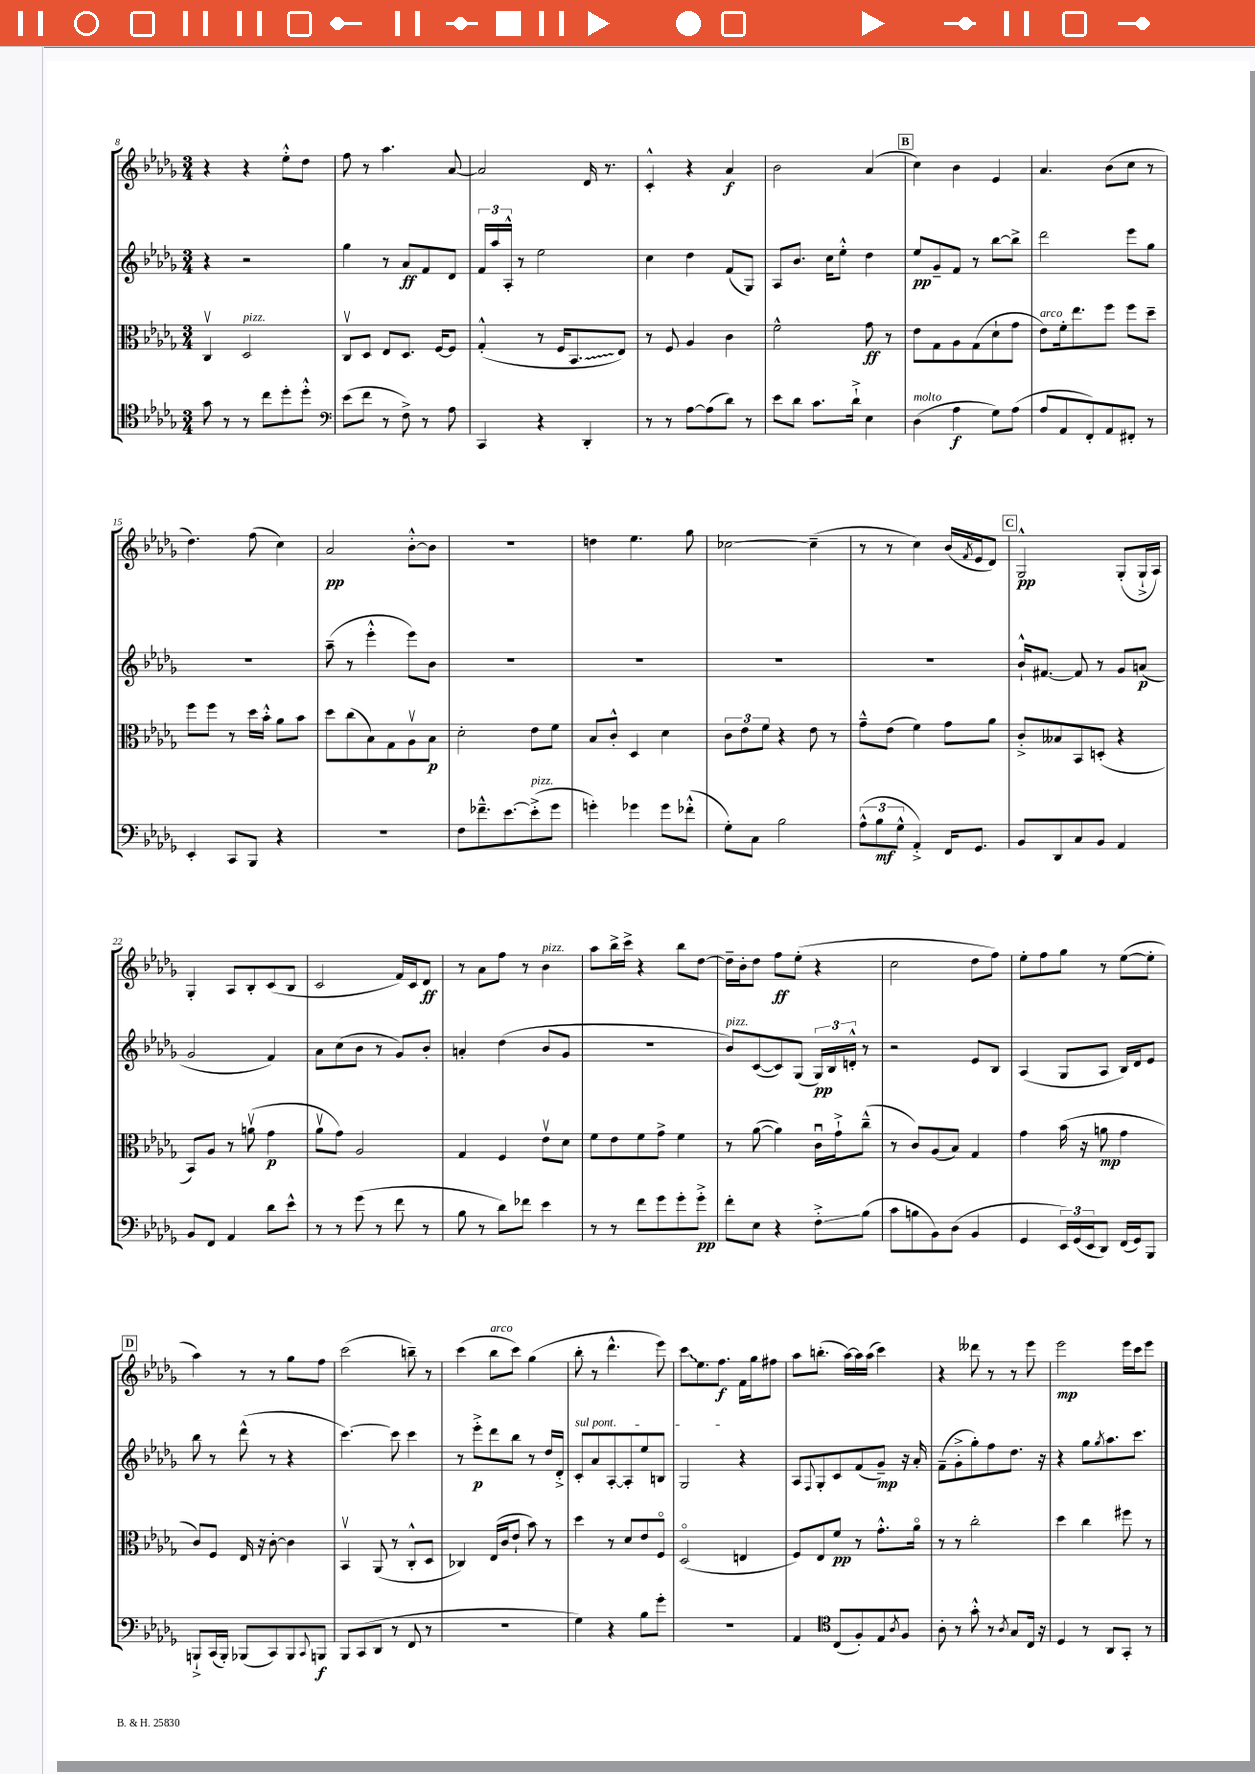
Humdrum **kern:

**kern	**kern	**kern	**kern
*staff4	*staff3	*staff2	*staff1
*clefC4	*clefC3	*clefG2	*clefG2
*k[b-e-a-d-g-]	*k[b-e-a-d-g-]	*k[b-e-a-d-g-]	*k[b-e-a-d-g-]
*M3/4	*M3/4	*M3/4	*M3/4
8g-	4Cv	4r	4r
8r	.	.	.
8r	2D-	2r	4r
8cc	.	.	.
8dd-'	.	.	8ee-'^^
8dd-'^^	.	.	8dd-
=	=	=	=
*clefF4	*	*	*
(8e-	8Cv	4gg-	8ff
8f	8D-	.	8r
8r	8E-	8r	4.aa-
8F^)	8.D-	8a-	.
8r	.	8f	.
.	[16F	.	.
8A-	8F]	8d-	[8a-
=	=	=	=
4CC	(4G-'^^	24f	2a-]
.	.	24aa-	.
.	.	24A-'^^	.
.	.	8r	.
4r	8r	2ee-	.
.	16F	.	.
.	8.BB-	.	.
4DD-'	.	.	16d-
.	.	.	8.r
.	8E-)	.	.
=	=	=	=
8r	8r	4cc	4c'^^
8r	8F	.	.
[8A-	4A-	4dd-	4r
(8A-]	.	.	.
8d-)	4c	(8f	4a-
8r	.	8G-)	.
=	=	=	=
8e-	2f^^	8A-	2b-
8d-	.	8.b-	.
8.c	.	.	.
.	.	16cc	.
.	.	8ee-'^^	.
16d-`^	.	.	.
4E-	8g-	4dd-	(4a-
.	8r	.	.
=	=	=	=
(4D-	8e-	8ee-	4cc)
.	8G-	8g-~	.
4A-	8A-	8f	4b-
.	(8G-	8r	.
8G-)	8d-`	[8bb-	4e-
(8A-	8g-	8bb-^]	.
=	=	=	=
8A-	8e-)	2ddd-	4.a-
8AA-	16f'	.	.
.	8.ee-	.	.
8FF')	.	.	.
8AA-	8ff	.	(8b-
8FF#'	8ff	8eee-	8cc
8r	8dd-~	8gg-	8r
=	=	=	=
4EE-'	8ff	2.r	4.dd-)
.	8ff	.	.
8CC	8r	.	.
8BBB-	16dd-	.	(8ff
.	16b-'^^	.	.
4r	8a-	.	4cc)
.	8b-	.	.
=	=	=	=
2.r	8dd-	(8aa-~	2a-
.	(8cc	8r	.
.	8B-)	4eee-'^^	.
.	8G-	.	.
.	8A-v	8eee-)	[8b-'^^
.	8B-	8b-	8b-]
=	=	=	=
8F	2d-'	2.r	2.r
8.f-~^^	.	.	.
[8.e-	.	.	.
(8e-'^]	8e-	.	.
8g-	8f	.	.
=	=	=	=
4g')	8B-	2.r	4dd
.	8c'^^	.	.
4g-	4D-	.	4.ee-
8g-	4d-	.	.
(8f-'^^	.	.	8gg-
=	=	=	=
8G-')	12c	2.r	[2cc-
.	12e-	.	.
8C	.	.	.
.	12f	.	.
2B-	4r	.	.
.	8e-	.	(4cc-~]
.	8r	.	.
=	=	=	=
(12A-^^	8g-~^^	2.r	8r
12B-	.	.	.
.	(8e-	.	8r
12G-^^	.	.	.
4AA-'^)	4f)	.	4cc)
16FF	8g-	.	(16b-
.	.	.	8qf
8.GG-	.	.	16e-
.	8a-	.	8d-)
=	=	=	=
8BB-	8c'^	16b-`^^	2G-^^
.	.	[8.f#	.
8DD-	8B--	.	.
8C	8BB-	8f#]	.
8BB-	(8D'	8r	.
4AA-	4r	8g-	(8G-'
.	.	(8a	16G-`^
.	.	.	16A-)
=	=	=	=
8BB-	8BB-)	2g-	4G-'
8FF	8A-	.	.
4AA-	8r	.	8A-
.	(8av	.	8B-'
8d-	4g-	4f)	(8c
8e-^^	.	.	8B-
=	=	=	=
8r	8a-v	8a-	2c
8r	8g-)	(8cc	.
(8g-	2A-	8b-	.
8r	.	8r	.
8f	.	8g-)	16f)
.	.	.	16c
8r	.	8b-'	8d-
=	=	=	=
8B-	4G-	4a'	8r
8r	.	.	8a-
8d-)	4F	(4dd-	8ff
8f-	.	.	8r
4e-	8e-v	8b-	4b-
.	8d-	8g-	.
=	=	=	=
8r	8f	2.r	8aa-
8r	8e-	.	16bb-^
.	.	.	16ccc^
8f	8f	.	4r
8g-	8g-^	.	.
8g-'	4f	.	8bb-
8g-'^	.	.	[8dd-
=	=	=	=
8f'	8r	8b-)	16dd-~]
.	.	.	16b-'
8E-	([8a-	([8c	8dd-
4r	4a-])	8c])	8ff
.	.	(8G-	(8ee-'
8F'^	16cu	24G-)	4r
.	.	24B-	.
.	16g-`^	.	.
.	.	24d'^^	.
(8B-	(8cc~^^	8r	.
=	=	=	=
8c	8r	2r	2cc
8B	8c)	.	.
8BB-)	(8A-	.	.
(8D-	8B-)	.	.
4BB-	4G-	8e-	8dd-
.	.	8B-	8ff)
=	=	=	=
4GG-	4g-	(4A-	8ee-'
.	.	.	8ff
24EE-)	(16b-	8G-	8gg-
(24GG-	.	.	.
.	16r	.	.
24EE-	.	.	.
8DD-)	8a	8A-	8r
(16FF	4g-	16B-)	([8ee-
16GG-)	.	16d-	.
8BBB-	.	8e-	8ee-']
=	=	=	=
8BBB`^	8c)	8bb-	4aa-)
(16CC	8F	8r	.
16BBB')	.	.	.
(8BBB-	16E-	(8ddd-^^	8r
.	16r	.	.
8CC)	[8c'	8r	8r
8BBB-	4c]	4r	8gg-
8qqCC	.	.	.
8BBB	.	.	8ff
=	=	=	=
8BBB-	4BB-v	[4.ccc)	(2ccc
(8CC	.	.	.
8DD-	(8AA-	.	.
8r	8r	8ccc]	.
8FF	8C'^^	4ccc	8bb~)
8r	8D-	.	8r
=	=	=	=
2.r	4C-)	8r	(4ccc
.	.	8eee-'^	.
.	(16E-	8ddd-	8bb-
.	16c	.	.
.	8e-`	8bb-	8ccc)
.	8b-)	8r	(4gg-
.	8r	16dd-	.
.	.	16d-'^	.
=	=	=	=
4G-)	4dd-	8c'	8bb-'
.	.	8a-	8r
4r	8r	[8A-'	4.ddd-^^
.	8d-	8A-']	.
8B-	8e-	8ee-	.
8g-'	8Fo	8B	8eee-)
=	=	=	=
2.r	(2D-o	2G-	8ccc
.	.	.	8.ee-
.	.	.	8.ff
.	4E	4r	16f
.	.	.	16gg-
.	.	.	8ff#
=	=	=	=
4AA-	8F)	8A-	8aa-
.	.	8qqF	.
.	8E-	8G-'	(8.bb'
*clefC4	*	*	*
(8C	8f	8c	.
.	.	.	[16aa-)
8F')	8r	(8f	16aa-]
.	.	.	(16aa-
8E-	8.g-'^^	8g-~)	4ccc)
8qA-	.	.	.
8F	.	16r	.
.	16a-o	16a-'	.
=	=	=	=
8A-'	8r	(8f~	4r
8r	8r	8g-'^	.
8g-'^^	2cc'	8gg-')	8ddd--
8r	.	8ff	8r
8qA-	.	.	.
8G-	.	8.dd-	8r
16C	.	.	8eee-
16r	.	16r	.
=	=	=	=
4D-	4dd-	4r	2eee-
8r	4cc	8gg-	.
.	.	8qgg-	.
8AA-	.	8.aa-	.
8GG-'	8ff#	.	16eee-
.	.	8.ccc	16ccc
8r	8r	.	8eee-
==	==	==	==
*-	*-	*-	*-
